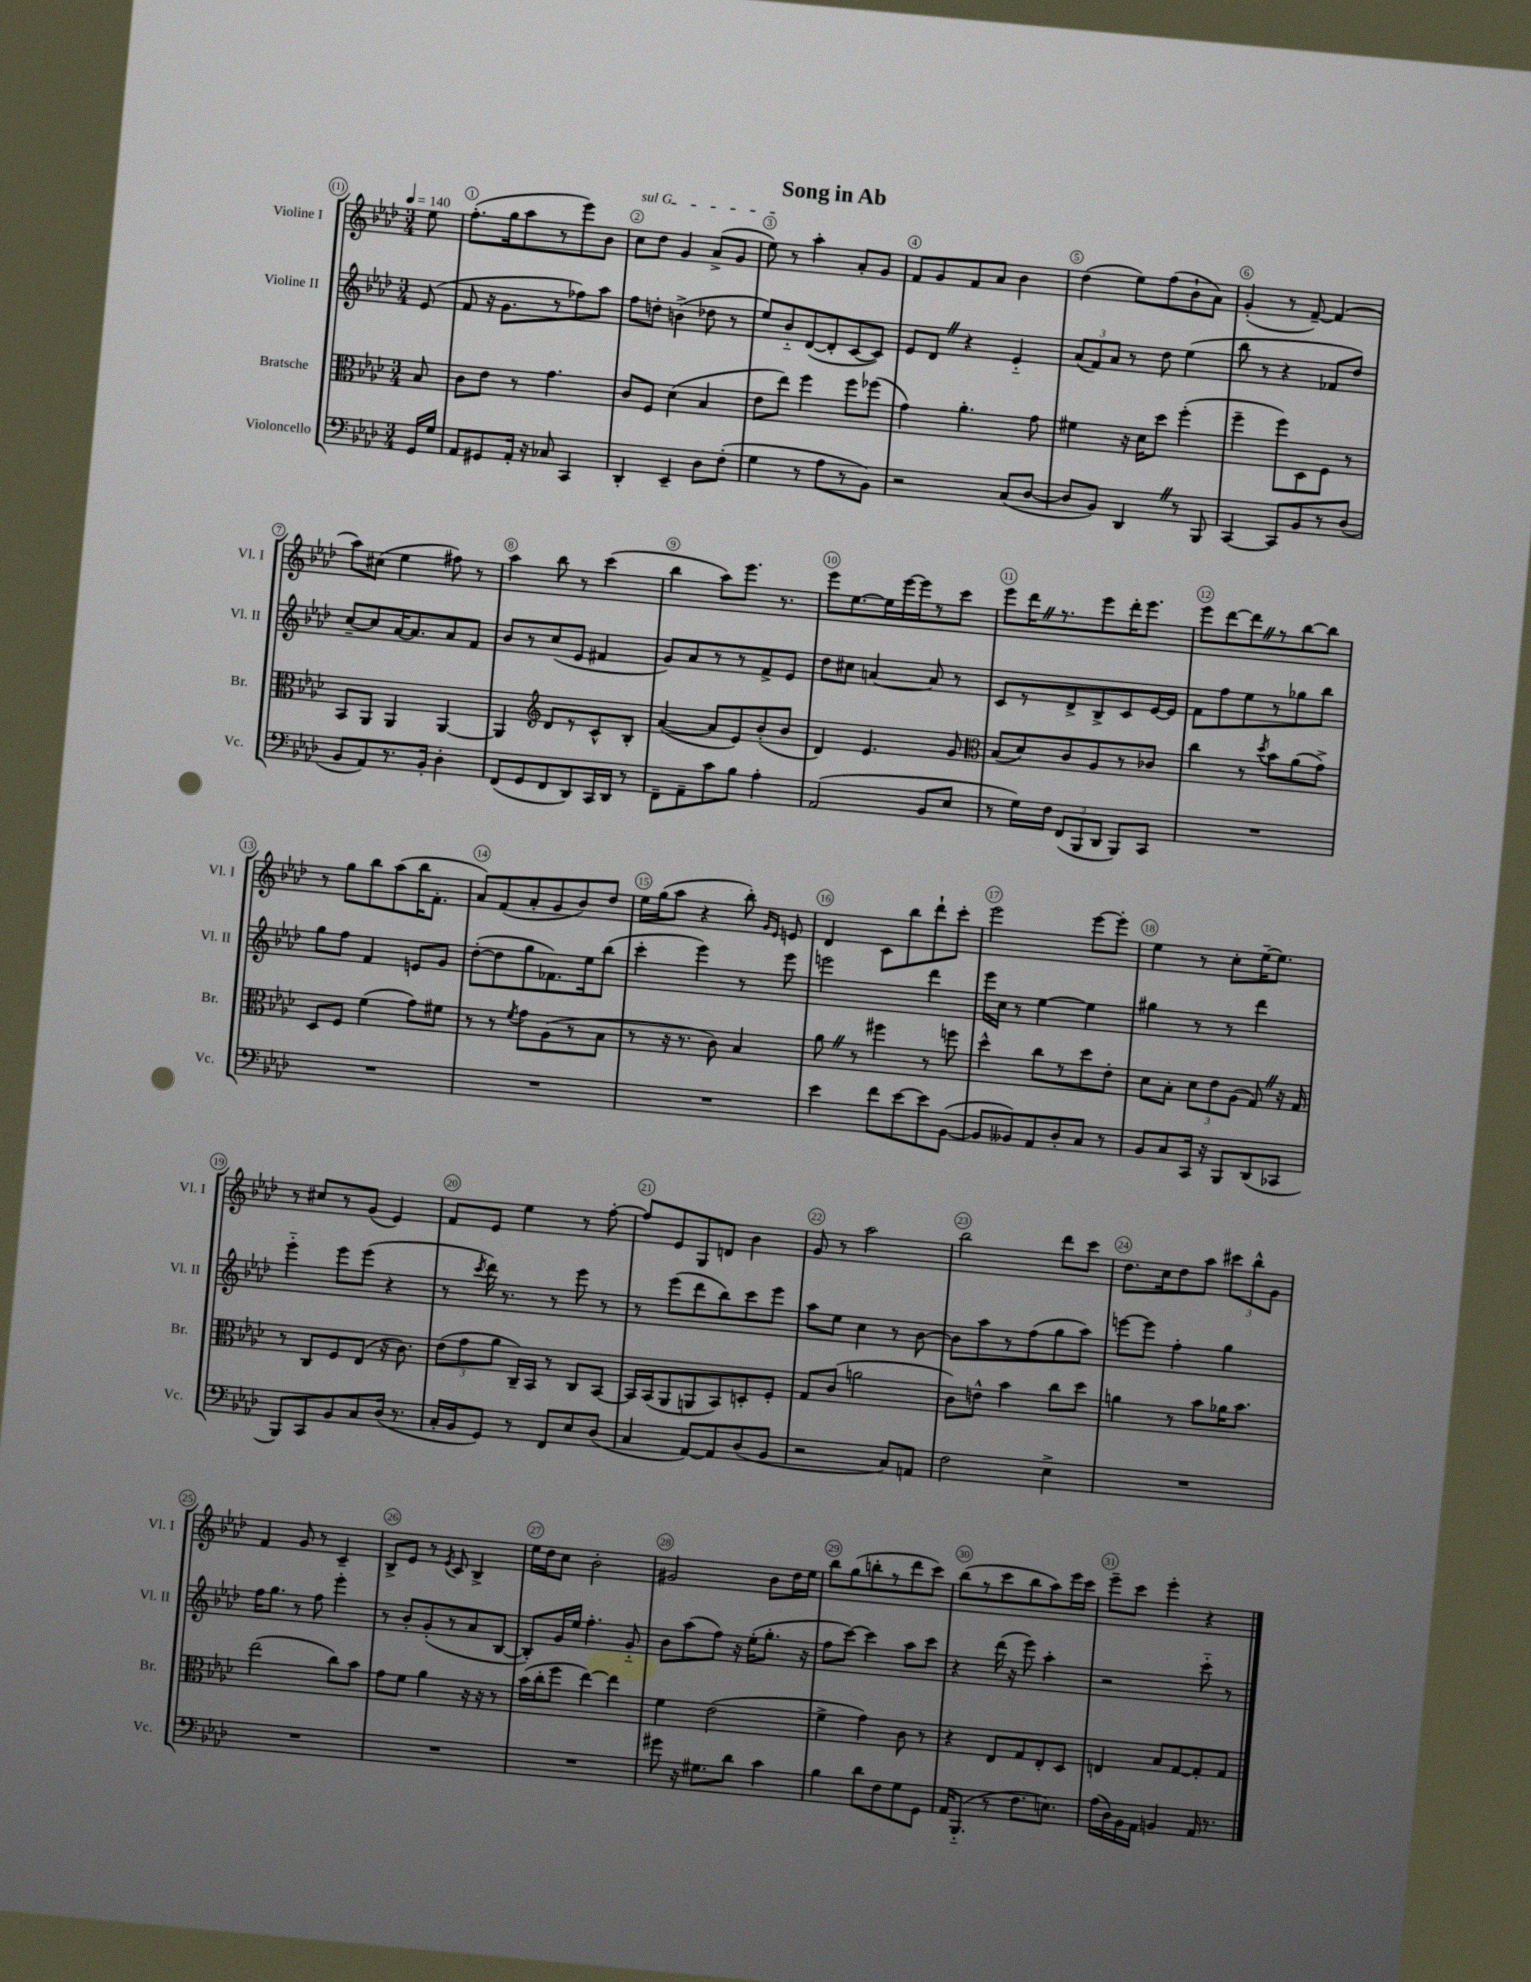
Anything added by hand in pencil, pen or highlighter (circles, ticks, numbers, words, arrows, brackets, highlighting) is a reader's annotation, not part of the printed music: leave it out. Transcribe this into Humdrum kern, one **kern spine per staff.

**kern	**kern	**kern	**kern
*staff4	*staff3	*staff2	*staff1
*clefF4	*clefC3	*clefG2	*clefG2
*k[b-e-a-d-]	*k[b-e-a-d-]	*k[b-e-a-d-]	*k[b-e-a-d-]
*M3/4	*M3/4	*M3/4	*M3/4
*MM140	*MM140	*MM140	*MM140
16GG	8B-	(8e-	8ee-
16G	.	.	.
=	=	=	=
8AA-	8c	8f	(8.ff'
8GG#	8e-	16r	.
.	.	8.g	16gg
16AA-'	8r	.	8aa-
16r	.	.	.
8C-	4.g	8r	8r
4CC	.	8ff-)	8eee-)
.	.	8aa-	8b-
=	=	=	=
4DD-'	8c	8ff	8cc
.	8F	8dd'	8dd-
4EE-~	(4d-	(4b^	4g
8D-	4B-	8dd-	(8a-^
(8F'	.	8r	8g
=	=	=	=
4G	8e-	8ee-)	8ee-)
.	8ee-)	8b-'~	8r
8r	4ff	([8d-	4aa-'
8A-	.	8d-']	.
8r	8ff	[8c	8a-'
8BB-)	(8ff-	8c])	8g
=	=	=	=
2r	4g)	8e-	8f
.	.	8d-	8g
.	4.a-'	4r	8f
.	.	.	8a-
(8C	.	4e-'~	4b-
[8D-	8g	.	.
=	=	=	=
8D-]	4f#	(12a-	(4dd-
.	.	12f)	.
8BB-)	.	.	.
.	.	12a-	.
4DD-	16r	8r	8ee-)
.	16d-	.	.
.	8dd-	8dd-	(8ff
8r	(4ff'	(4ee-	8b-`
8BBB-	.	.	8a-)
=	=	=	=
[4CC	4ff~	8bb-	(4g'
.	.	8r	.
8CC]	8ff)	4r	8r
8BB-	8D-	.	[8f~)
8r	8F	8f-	(4f]
(8D-	8r	8dd-)	.
=	=	=	=
8BB-	8BB-	[8cc~	8aa-)
8AA-)	8AA-	8cc]	(8cc#
8.r	4AA-	[16a-	4ee-
.	.	8.a-]	.
16BB-'	.	.	.
4D-'	[4AA-	8a-	8ff#)
.	.	8f	8r
=	=	=	=
(8FF	4AA-]	8b-	4aa-
8GG	.	8r	.
*	*clefG2	*	*
8FF	8d-	(8cc	8bb-
8DD-)	8r	8e-	8r
16CC	8c^^	4f#	(4ccc
16DD-	.	.	.
8r	8B-'	.	.
=	=	=	=
8FF~	([4a-	8g)	4bb-
8AA-~	.	8a-	.
8c	8a-]	8r	8aa-)
8B-	8e-)	8r	8.eee-
4A-'	(8b-'	8f^	.
.	.	.	8.r
.	8b-	8e-	.
=	=	=	=
(2AA-	4d-)	8dd-	8eee-
.	.	8cc#	[8.ee-
.	4.e-	[4a	.
.	.	.	16ee-]
.	.	.	[16eee-
.	.	.	16eee-]
8BB-	.	8a]	8r
8E-	8g	8r	8ccc
=	=	=	=
*	*clefC3	*	*
8r	(8B-	8c	8eee-
16G)	8d-)	8r	16ddd-
16F	.	.	8.r
(12FF	8c	8d-^	.
12BBB-	.	.	.
.	8A-	8B-^	8eee-
12DD-	.	.	.
8BBB-)	8r	8c	16ddd-'
.	.	.	8.eee-
8CC	8c-	[16e-	.
.	.	16e-]	.
=	=	=	=
2.r	4cc	8f	8eee-
.	.	8ff	[8ddd-
.	8r	8ee-	8ddd-]
.	8qdd-	.	.
.	8b-	8r	8r
.	(8a-	8gg-	[8bb-
.	8g^)	8bb-	8bb-]
=	=	=	=
2.r	8D-	8gg	8r
.	8F	8ff	8gg
.	(4f	4f	8bb-
.	.	.	(8aa-
.	8g)	8e	16bb-
.	.	.	8.f'
.	8f#	8g	.
=	=	=	=
2.r	8r	([8dd-'	8a-)
.	8r	8dd-]	(8f
.	8qf	.	.
.	8g	8gg	8a-'
.	(8A-	8.f-)	8g
.	8r	.	8b-)
.	.	16ee-	.
.	8B-	(8bb-	8dd-
=	=	=	=
2.r	8r	4ccc'	16ee-
.	.	.	(16gg
.	16r	.	8aa-
.	8.r	.	.
.	.	4eee-)	4r
.	8c)	.	.
.	4B-	8r	8bb-')
.	.	.	16qqg
.	.	.	16qqe-
.	.	8eee-	8e
=	=	=	=
4e-	8a-	2eee	4d-
.	8r	.	.
8f	4ff#	.	8c
[8e-	.	.	8bb-
8e-]	8r	4ddd-	8ddd-`
([8BB-	8ff	.	8ccc'
=	=	=	=
8BB-]	4dd-^^	16eee-	2eee-
.	.	16cc	.
8BB--)	.	8r	.
8AA-	8cc	[4ee-	.
8D-'	8r	.	.
8C	8dd-	4ee-]	[8eee-
8r	8e-'	.	8eee-']
=	=	=	=
8BB-	8d-	4gg#	4ee-
8C	8B-'	.	.
16CC	12d-	8r	8r
16r	.	.	.
.	12e-	.	.
8BBB-	.	8r	8cc'
.	(12A-	.	.
(8DD-	8G)	4ddd-	[16ee-~
.	.	.	8.ee-]
8CC-	16r	.	.
.	16G	.	.
=	=	=	=
8BBB-)	8r	4eee-'~	8r
8CC	8C	.	8cc#
8BB-	8F	8eee-	8r
8C	(8E-	(8eee-	(8g
(16D-	16r	4r	4e-)
8.r	8.c)	.	.
=	=	=	=
16C'	(12e-	8r	8f
16BB-	.	.	.
.	12g	.	.
.	.	8qccc	.
8GG)	.	16ddd-)	8e-
.	12a-	.	.
.	.	8.r	.
8r	16C~)	.	4ee-
.	16BB-	.	.
8FF	8r	8r	.
8E-	8C	8eee-	8r
(8D-	[8BB-	8r	[8ff'
=	=	=	=
4C	16BB-]	8r	8ff]
.	(16BB-	.	.
.	8AA-	(8eee-	8e-
[8AA-)	8AA	8ddd-	8G
8AA-]	8BB-)	8bb-)	8d
(8D-	8D'	8ccc	4b-
8BB-	8F'	8eee-	.
=	=	=	=
2r	8G	8aa-	8g
.	(8c	8ee-	8r
.	2a	4cc	2aa-
8C)	.	8r	.
8AA	.	[8b-	.
=	=	=	=
2F	8c)	8b-]	2bb-
.	8e^^	8aa-	.
.	4b-	8r	.
.	.	(8ff	.
4E-^	8cc	8gg	8ddd-
.	8dd-	8aa-)	8ccc
=	=	=	=
2.r	4a	[8eee	8.dd-
.	.	8eee]	.
.	.	.	16cc
.	8r	4ff'	8dd-
.	8b-	.	8aa-
.	16a-	4gg	12ccc#
.	8.b-	.	.
.	.	.	12bb-^^
.	.	.	12g
=	=	=	=
2.r	(2ee-	16ff	4f
.	.	8.gg	.
.	.	8r	8g
.	.	8ff	8r
.	8cc)	4eee-'	4c~
.	8b-	.	.
=	=	=	=
2.r	8g	8r	8B-^
.	8f	8b-'	8e-
.	4a-	(8g'	8r
.	.	.	8qe-
.	.	8r	8c
.	16r	8a-	4B-^
.	16r	.	.
.	8r	[8B-	.
=	=	=	=
2.r	(16b-	8B-'])	16ee-
.	16cc'	.	16dd-
.	8ff	16g	8cc
.	.	16ee-	.
.	[4ee-)	4.ff'	2b-'
.	4ee-]	.	.
.	.	8g'~	.
=	=	=	=
8g#	4f	8b-	2g#
16r	.	(8aa-	.
8.G#	.	.	.
.	(2e-	8ff)	.
8d-	.	16r	.
.	.	(16ee-'	.
4c	.	8.gg'	8b-
.	.	.	16dd-
.	.	16r	16ee-
=	=	=	=
4B-	4f^	8ff	8bb-
.	.	[8ccc)	(8gg
8d-	4g)	4ccc]	8bb'
8F	.	.	8r
8G	8c	8aa-	8ddd-
8GG	8r	8ccc	8ccc)
=	=	=	=
16AA-	4r	4r	(8bb-
(8.BBB-'~	.	.	.
.	.	.	8r
8r	8E-	(16ddd-	8ccc
.	.	16r	.
8.F	8G	8eee-)	8bb-
.	8E-'	4aa-'	8aa-)
8.E)	.	.	.
.	8D-	.	16eee-
.	.	.	16ccc
=	=	=	=
(16A-	4E	2r	8eee-~
16D-)	.	.	.
16BB-	.	.	8ccc
16AA-	.	.	.
4BB	8B-	.	4eee-'
.	[8G	.	.
16AA-	8G']	8ccc'~	4r
8.r	.	.	.
.	8G	8r	.
==	==	==	==
*-	*-	*-	*-
